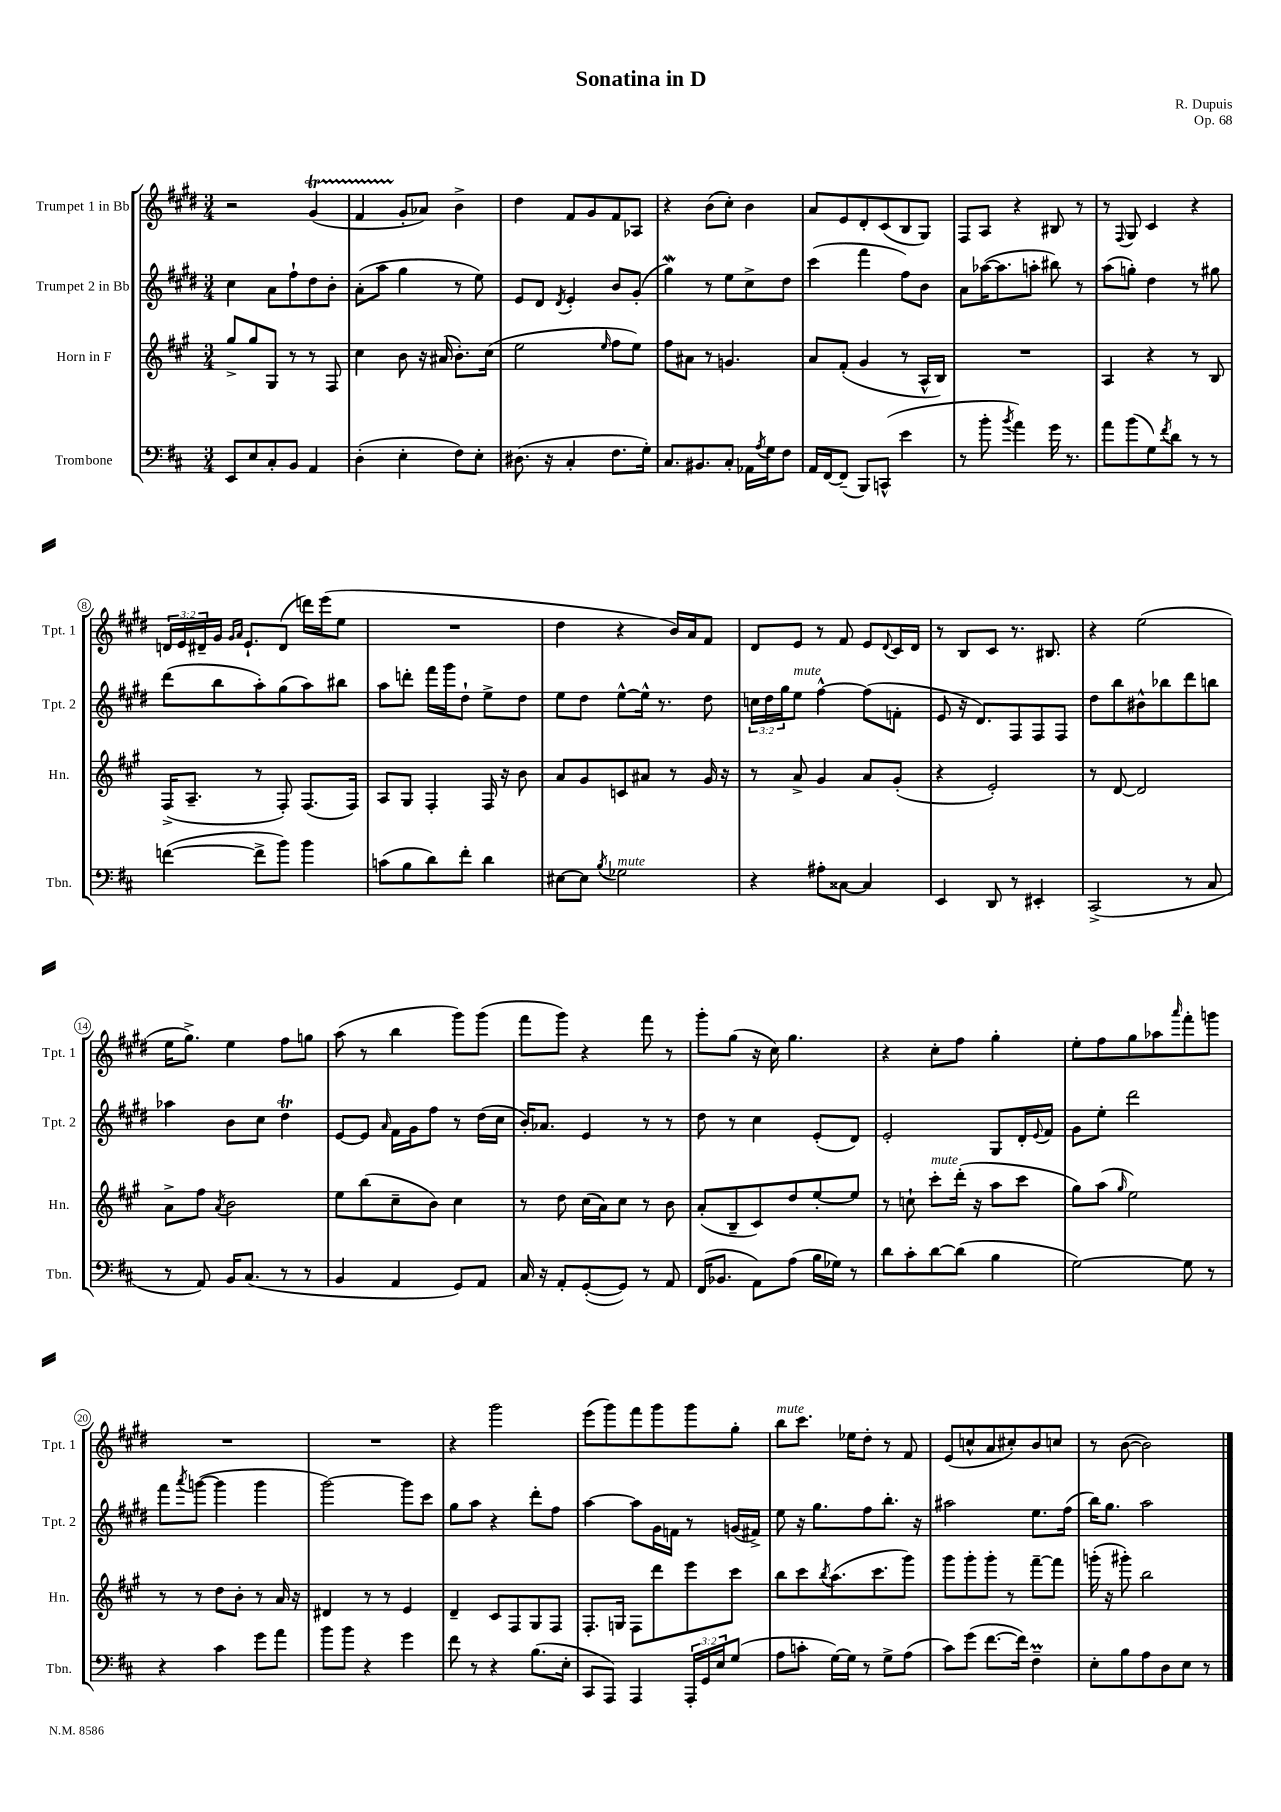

**kern	**kern	**kern	**kern
*staff4	*staff3	*staff2	*staff1
*clefF4	*clefG2	*clefG2	*clefG2
*k[f#c#]	*k[f#c#g#]	*k[f#c#g#d#]	*k[f#c#g#d#]
*M3/4	*M3/4	*M3/4	*M3/4
8EE	8gg#^	4cc#	2r
8E	8gg#	.	.
8C#'	8G#	8a	.
8BB	8r	8ff#`	.
4AA	8r	8dd#	(4g#
.	8F#	8b'	.
=	=	=	=
(4D'	4cc#	(8a'	4f#
.	.	8aa	.
4E'	8b	4gg#	8g#'
.	16r	.	8a-)
.	(16a#	.	.
8F#)	8.b')	8r	4b^
8E'	.	8ee)	.
.	(16cc#	.	.
=	=	=	=
(8.D#	2ee	8e	4dd#
.	.	8d#	.
16r	.	.	.
.	.	8qd#	.
4C#'	.	4e'	8f#
.	.	.	8g#
.	16qqee	.	.
8.F#	8ff#	8b	8f#
.	8ee)	(8g#'	8A-
16G')	.	.	.
=	=	=	=
8.C#	8ff#	4gg#)	4r
.	8a#	.	.
8.BB#	.	.	.
.	8r	8r	(8b
8C#'	4.g	8ee	8cc#')
16AA-	.	8cc#^	4b
8qA	.	.	.
16G	.	.	.
8F#	.	8dd#	.
=	=	=	=
16AA	8a	(4ccc#	8a
[16FF#	.	.	.
(8FF#~]	(8f#'	.	8e
8BBB)	4g#	4fff#	8d#'
(8CC^^	.	.	(8c#
4e	8r	8ff#)	8B
.	16A^^	8b	8G#)
.	16B)	.	.
=	=	=	=
8r	2.r	8a	8F#
8b'	.	([16aa-	8A
.	.	8.aa-]	.
8qb	.	.	.
4a)	.	.	4r
.	.	8aa'	.
16g	.	8bb#)	8B#
8.r	.	.	.
.	.	8r	8r
=	=	=	=
8a	4A	(8aa	8r
.	.	.	8qqF#
(8b	.	8gg')	8G#
8G)	4r	4dd#	4c#
8qf#	.	.	.
8d	.	.	.
8r	8r	8r	4r
8r	8B	8gg#	.
=	=	=	=
([4f	(16F#^	(8ddd#	24d
.	.	.	24e
.	8.A~	.	.
.	.	.	24d#~
.	.	8bb	16g#
.	.	.	16qqg#
.	.	.	16qqa
.	.	.	8.e`
8f^]	8r	8aa')	.
8b)	8F#')	(8gg#	(8d#
4b	(8.F#	8aa)	16ddd)
.	.	.	(16eee
.	.	8bb#	8ee
.	16F#)	.	.
=	=	=	=
(8c	8A	8aa	2.r
8B	8G#	8ddd'	.
8d)	4F#'	16fff#	.
.	.	16ggg#	.
8f#'	.	8dd#`	.
4d	16F#	8ee^	.
.	16r	.	.
.	8b	8dd#	.
=	=	=	=
[8E#	8a	8ee	4dd#
8E#]	8g#	8dd#	.
8qB	.	.	.
2G-	8c	[8ee^^	4r
.	8a#	16ee^^]	.
.	.	8.r	.
.	8r	.	16b)
.	.	.	16a
.	16g#	8dd#	8f#
.	16r	.	.
=	=	=	=
4r	8r	24cc	8d#
.	.	24dd#	.
.	.	24gg#	.
.	8a^	8ee	8e
8A#'	4g#	[4ff#^^	8r
[8C##	.	.	8f#
4C##]	8a	(8ff#]	8e
.	.	.	8qqd#
.	(8g#'	8f'	16c#
.	.	.	16d#
=	=	=	=
4EE	4r	8e	8r
.	.	16r	8B
.	.	8.d#)	.
8DD	2e')	.	8c#
8r	.	8F#	8.r
4EE#'	.	8F#	.
.	.	.	8.B#
.	.	8F#	.
=	=	=	=
(2CC#^	8r	8dd#	4r
.	[8d	8bb	.
.	2d]	8b#^^	(2ee
.	.	8bb-	.
8r	.	8ddd#	.
8C#	.	8bb	.
=	=	=	=
8r	8a^	4aa-	16ee
.	.	.	8.gg#^)
8AA)	8ff#	.	.
.	8qa	.	.
16BB	2b	8b	4ee
(8.C#	.	.	.
.	.	8cc#	.
8r	.	4dd#	8ff#
8r	.	.	8gg
=	=	=	=
4BB	8ee	[8e	(8aa
.	(8bb	8e]	8r
.	.	16qqa	.
4AA	8cc#~	16f#	4bb
.	.	16g#	.
.	8b)	8ff#	.
8GG)	4cc#	8r	8ggg#)
8AA	.	(16dd#	(8ggg#
.	.	16cc#	.
=	=	=	=
16C#	8r	16b')	8fff#
16r	.	8.a-	.
8AA'	8dd	.	8ggg#)
([8GG'	(16cc#	4e	4r
.	16a)	.	.
8GG])	8cc#	.	.
8r	8r	8r	8fff#
8AA	8b	8r	8r
=	=	=	=
(16FF#	(8a'	8dd#	8ggg#'
8.BB-	.	.	.
.	8B~	8r	(8gg#
8AA)	8c#)	4cc#	16r
.	.	.	16cc#)
(8A	8dd	.	4.gg#
16B	[8ee'	(8e'	.
16G-)	.	.	.
8r	8ee]	8d#)	.
=	=	=	=
8d	8r	2e'	4r
8c#'	8cc`	.	.
[8d	8ccc#'	.	8cc#'
(8d]	(16ddd'	.	8ff#
.	16r	.	.
4B	8aa	8G#	4gg#'
.	8ccc#	16d#'	.
.	.	8qqe	.
.	.	16f#	.
=	=	=	=
[2G)	8gg#)	8g#	8ee'
.	(8aa	8ee'	8ff#
.	16qqgg#	.	.
.	2ee)	2ddd#	8gg#
.	.	.	8aa-
.	.	.	16qqaaa
8G]	.	.	8fff#'
8r	.	.	8ggg
=	=	=	=
4r	8r	8fff#	2.r
.	.	8qaaa	.
.	8r	([8ggg	.
4c#	8dd	4ggg]	.
.	8b'	.	.
8g	8r	4ggg	.
8a	16a	.	.
.	16r	.	.
=	=	=	=
8b	4d#	[2ggg#)	2.r
8b	.	.	.
4r	8r	.	.
.	8r	.	.
4g	4e	8ggg#]	.
.	.	8ccc#	.
=	=	=	=
8f#	4d~	8gg#	4r
8r	.	8aa	.
4r	8c#	4r	2ggg#
.	8F#	.	.
(8.B	8G#	8ddd#'	.
.	8F#	8ff#	.
16E'	.	.	.
=	=	=	=
8CC#	8.F#'	[4aa	(8eee
8AAA)	.	.	8ggg#)
.	16G	.	.
4AAA	8F#	8aa]	8fff#
.	8ddd	16g#	8ggg#
.	.	16f	.
24AAA'	8eee	8r	8ggg#
24GG	.	.	.
24E	.	.	.
(8G	8ccc#	(16g	8gg#'
.	.	16f#^)	.
=	=	=	=
8A	8bb	8ee	8bb
8c'	8ccc#	16r	8.ccc#
.	.	8.gg#	.
.	8qbb	.	.
[16G)	(8.aa	.	.
16G]	.	.	16ee-
8r	.	8ff#	8dd#'
.	8.ccc#	.	.
8G^	.	8.bb'	8r
(8A	8ggg#)	.	8f#
.	.	16r	.
=	=	=	=
8c#)	8ggg#	2aa#	(8e
(8g	8ggg#'	.	8cc^^
[8.f#	8ggg#'	.	8a
.	8r	.	8cc#')
16f#])	.	.	.
4F#~	[8fff#~	8.ee	8b
.	8fff#]	.	8cc
.	.	(16ff#	.
=	=	=	=
8E'	(16ggg'	16bb)	8r
.	16r	8.gg#	.
8B	8ggg#')	.	([8b
8A	2bb	2aa	2b])
8D	.	.	.
8E	.	.	.
8r	.	.	.
==	==	==	==
*-	*-	*-	*-
